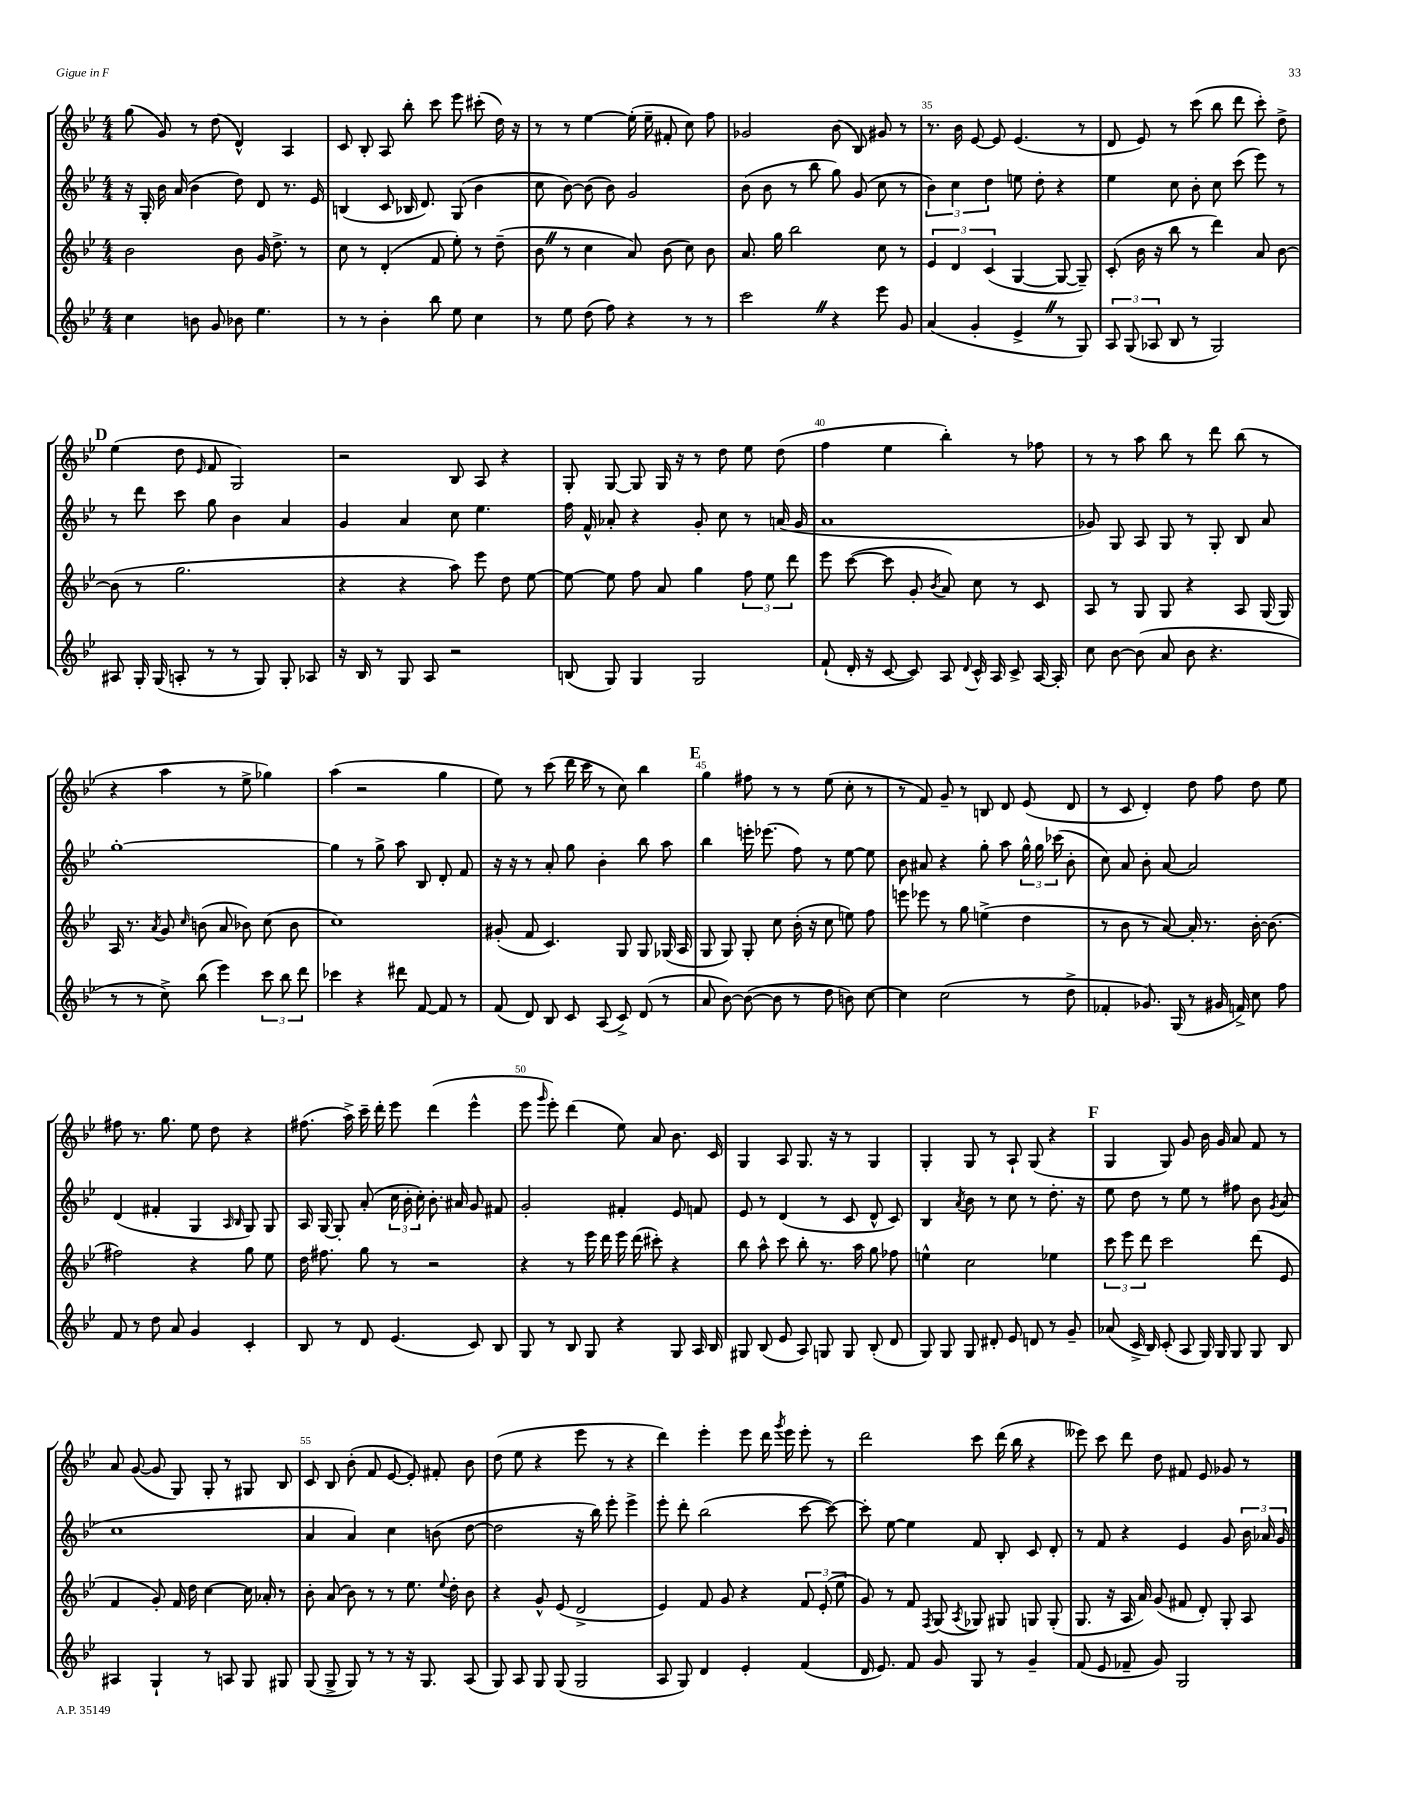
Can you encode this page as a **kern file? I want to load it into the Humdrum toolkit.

**kern	**kern	**kern	**kern
*staff4	*staff3	*staff2	*staff1
*clefG2	*clefG2	*clefG2	*clefG2
*k[b-e-]	*k[b-e-]	*k[b-e-]	*k[b-e-]
*M4/4	*M4/4	*M4/4	*M4/4
4cc	2b-	16r	(8gg
.	.	16G'	.
.	.	16b-	8g)
.	.	(16a	.
8b	.	4b-	8r
8g	.	.	(8dd
8b-	8b-	8dd)	4d^^)
4.ee-	16g	8d	.
.	8.dd^	.	.
.	.	8.r	4A
.	8r	.	.
.	.	16e-	.
=	=	=	=
8r	8cc	(4B	8c
8r	8r	.	8B-'
4b-'	(4d'	8c	8A
.	.	16B-	8bb-'
.	.	8.d)	.
8bb-	8f	.	8ccc
8ee-	8ee-')	(8G	8eee-
4cc	8r	4b-	(8ccc#'
.	(8dd~	.	16dd)
.	.	.	16r
=	=	=	=
8r	8b-	8cc	8r
8ee-	8r	[8b-)	8r
(8dd	4cc	(8b-]	[4ee-
8ff)	.	8b-)	.
4r	8a)	2g	(16ee-']
.	.	.	16ee-~
.	(8b-	.	8f#'
8r	8cc)	.	8cc)
8r	8b-	.	8ff
=	=	=	=
2ccc	8.a	(8b-	2g-
.	.	8b-	.
.	16gg	.	.
.	2bb-	8r	.
.	.	8bb-	.
4r	.	8gg)	(8b-
.	.	(8g	8B-)
8eee-	8cc	8cc	8g#
8g	8r	8r	8r
=	=	=	=
(4a	6e-	6b-)	8.r
.	6d	6cc	.
.	.	.	16b-
4g'	.	.	[8e-
.	(6c	6dd	.
.	.	.	8e-]
4e-^	[4G	8ee	(4.e-
.	.	8dd'	.
8r	8G_	4r	.
8G)	8G~])	.	8r
=	=	=	=
12A	(8c'	4ee-	8d
(12G	.	.	.
.	16b-	.	8e-)
12A-	.	.	.
.	16r	.	.
8B-	8bb-	8cc	8r
8r	8r	8b-'	(8ccc
2G)	4ddd)	8cc	8bb-
.	.	(8ccc	8ddd
.	8a	8eee-)	8ccc')
.	[8b-	8r	8dd^
=	=	=	=
8A#	(8b-]	8r	(4ee-
16G'	8r	8ddd	.
(16G	.	.	.
8A'	2.gg	8ccc	8dd
.	.	.	16qqe-
8r	.	8gg	8f
8r	.	4b-	2G)
8G)	.	.	.
8G'	.	4a	.
8A-	.	.	.
=	=	=	=
16r	4r	4g	2r
16B-	.	.	.
8r	.	.	.
8G	4r	4a	.
8A	.	.	.
2r	8aa)	8cc	8B-
.	8eee-	4.ee-	8A
.	8dd	.	4r
.	[8ee-	.	.
=	=	=	=
(8B	8ee-_	16ff	8G'
.	.	16f^^	.
8G)	8ee-]	8a-'	[8G
4G	8ff	4r	8G]
.	8a	.	16G
.	.	.	16r
2G	4gg	8g'	8r
.	.	8cc	8dd
.	12ff	8r	8ee-
.	12ee-	.	.
.	.	(16a	(8dd
.	12ddd	.	.
.	.	16g	.
=	=	=	=
(8f`	8eee-	1a	4ff
16d'	([8ccc	.	.
16r	.	.	.
[8c	8ccc]	.	4ee-
8c])	8g'	.	.
.	8qb-	.	.
8A	8a)	.	4bb-')
8qqd	.	.	.
16c^^	8cc	.	.
16A	.	.	.
8c^	8r	.	8r
[16A	8c	.	8ff-
16A']	.	.	.
=	=	=	=
8cc	8A	8g-)	8r
[8b-	8r	8G	8r
(8b-]	8G	8A	8aa
8a	8G	8G	8bb-
8b-	4r	8r	8r
4.r	.	8G'	8ddd
.	8A	8B-	(8bb-
.	(16G	8a	8r
.	16G)	.	.
=	=	=	=
8r	16A	[1gg'	4r
.	8.r	.	.
8r	.	.	.
.	8qa	.	.
8cc^)	8g	.	4aa
.	16qqcc	.	.
(8bb-	(8b	.	.
4eee-)	8a	.	8r
.	8b-)	.	8ee-^
12ccc	(8cc	.	4gg-)
12bb-	.	.	.
.	8b-	.	.
12ddd	.	.	.
=	=	=	=
4ccc-	1cc)	4gg]	(4aa
4r	.	8r	2r
.	.	8gg^	.
8ddd#	.	8aa	.
[8f	.	8B-	.
8f]	.	8d'	4gg
8r	.	8f	.
=	=	=	=
(8f	(8g#'	16r	8ee-)
.	.	16r	.
8d)	8f	8r	8r
8B-	4.c)	8a'	(8ccc
8c	.	8gg	16ddd
.	.	.	16ccc
(8A	.	4b-'	8r
8c^)	8G	.	8cc)
(8d	8G	8bb-	4bb-
8r	(16G-	8aa	.
.	16A	.	.
=	=	=	=
8a	8G	4bb-	4gg
[8b-)	8G)	.	.
(8b-_	8G'	16eee'	8ff#
.	.	(8.eee-	.
8b-]	8cc	.	8r
8r	(16b-'	8ff)	8r
.	16r	.	.
8dd	8cc	8r	(8ee-
8b)	8ee)	[8ee-	8cc'
[8cc	8ff	8ee-]	8r
=	=	=	=
4cc]	8eee	8b-	8r
.	8eee-	8a#	8f)
(2cc	8r	4r	8g~
.	8gg	.	8r
.	(4ee^	8gg'	8B
.	.	8aa	8d
8r	4dd	24gg^^	(8e-
.	.	24gg	.
.	.	(24ccc-	.
8dd^	.	8b-'	8d
=	=	=	=
4f-'	8r	8cc)	8r
.	8b-	8a	8c
8.g-)	8r	8b-'	4d')
.	[8a)	[8a	.
(16G	.	.	.
8r	16a']	2a]	8dd
.	8.r	.	.
16g#	.	.	8ff
16f^)	.	.	.
8cc	[16b-'	.	8dd
.	(8.b-]	.	.
8ff	.	.	8ee-
=	=	=	=
8f	2ff#)	(4d	8ff#
8r	.	.	8.r
8dd	.	4f#'	.
.	.	.	8.gg
8a	.	.	.
4g	4r	4G	8ee-
.	.	.	8dd
.	.	16qqA	.
.	.	16qqB-	.
4c'	8gg	8G)	4r
.	8ee-	8G	.
=	=	=	=
8B-	16dd	16A	(8.ff#
.	8.ff#	[16G	.
8r	.	8G']	.
.	.	.	16aa^)
8d	8gg	(8a'	16ccc~
.	.	.	16ddd'
(4.e-	8r	24cc	8eee-
.	.	24b-'	.
.	.	24cc')	.
.	2r	8.b-'	(4ddd
.	.	16a#	.
8c)	.	8g	4eee-^^
8B-	.	8f#	.
=	=	=	=
8G	4r	2g'	8eee-
.	.	.	16qqggg
8r	.	.	8eee-')
8B-	8r	.	(4ddd
8G	16eee-	.	.
.	16ddd	.	.
4r	16eee-	4f#'	8ee-)
.	(16ddd	.	.
.	8ccc#')	.	8a
8G	4r	8e-	8.b-
16A	.	8f	.
16B-	.	.	16c
=	=	=	=
8G#	8bb-	8e-	4G
(8B-	8aa^^	8r	.
8e-	8ccc	(4d	8A
8A)	8bb-'	.	8.G
8G	8.r	8r	.
.	.	.	16r
8G	.	8c	8r
.	16aa	.	.
(8B-'	8gg	8d^^	4G
8d	8ff-	8c)	.
=	=	=	=
8G)	4ee^^	4B-	4G'
8G	.	.	.
.	.	8qa	.
8G	2cc	8b-	8G
8d#'	.	8r	8r
8e-	.	8cc	8A`
8d	.	8r	(8G
8r	4ee-	8.dd'	4r
8g~	.	.	.
.	.	16r	.
=	=	=	=
(8a-	12ccc	8ee-	4G
.	12eee-	.	.
16c^	.	8dd	.
.	12ddd	.	.
16B-)	.	.	.
(8c'	2ccc	8r	8G)
8A	.	8ee-	8g
16G)	.	8r	16b-
16G	.	.	16g
8G	.	8ff#	8a
8G	(8ddd	8b-	8f
.	.	8qg	.
8B-	8e-	(8a	8r
=	=	=	=
4A#	4f	1cc	8a
.	.	.	([8g
4G`	8g')	.	8g]
.	16f	.	8G)
.	16dd	.	.
8r	[4cc	.	8G'
8A	.	.	8r
8G	16cc]	.	8G#
.	16a-'	.	.
8G#	8r	.	8B-
=	=	=	=
(8G	8b-'	4a	8c
8G^	(8a	.	8B-
8G)	8b-)	4a)	(8b-'
8r	8r	.	8f
8r	8r	4cc	[8e-
16r	8.ee-	.	8e-'])
8.G	.	.	.
.	.	(8b	8f#'
.	8qqee-	.	.
.	16dd'	.	.
(8A	8b-	[8dd	8b-
=	=	=	=
8G)	4r	2dd]	(8dd
8A	.	.	8ee-
8G	8g^^	.	4r
(8G	(8e-	.	.
2G	2d^	16r	8eee-
.	.	16bb-)	.
.	.	8eee-'	8r
.	.	4eee-^	4r
=	=	=	=
8A	4e-)	8eee-'	4ddd)
8G)	.	8ddd'	.
4d	8f	(2bb-	4eee-'
.	8g	.	.
4e-'	4r	.	8eee-
.	.	.	16ddd
.	.	.	8qggg
.	.	.	16eee-
(4f	12f	[8ccc	8eee-'
.	(12e-'	.	.
.	.	8ccc_)	8r
.	12ee-	.	.
=	=	=	=
16d	8g)	8ccc']	2ddd
8.e-)	.	.	.
.	8r	[8ee-	.
8f	8f	4ee-]	.
.	8qF	.	.
8g	(8G	.	.
.	8qA	.	.
8G	8G-)	8f	8ccc
8r	8G#	8B-'	(16ddd
.	.	.	16bb-
4g~	8G	8c	4r
.	(8G'	8d'	.
=	=	=	=
(8f	8.G	8r	8eee--)
8e-	.	8f	8ccc
.	16r	.	.
8f-~	16A	4r	8ddd
.	16a)	.	.
8g)	(8g	.	8dd
2G	8f#	4e-	8f#
.	8d')	.	8e-
.	8G'	8g	8g-
.	8A	24b-	8r
.	.	24a-	.
.	.	24g	.
==	==	==	==
*-	*-	*-	*-
